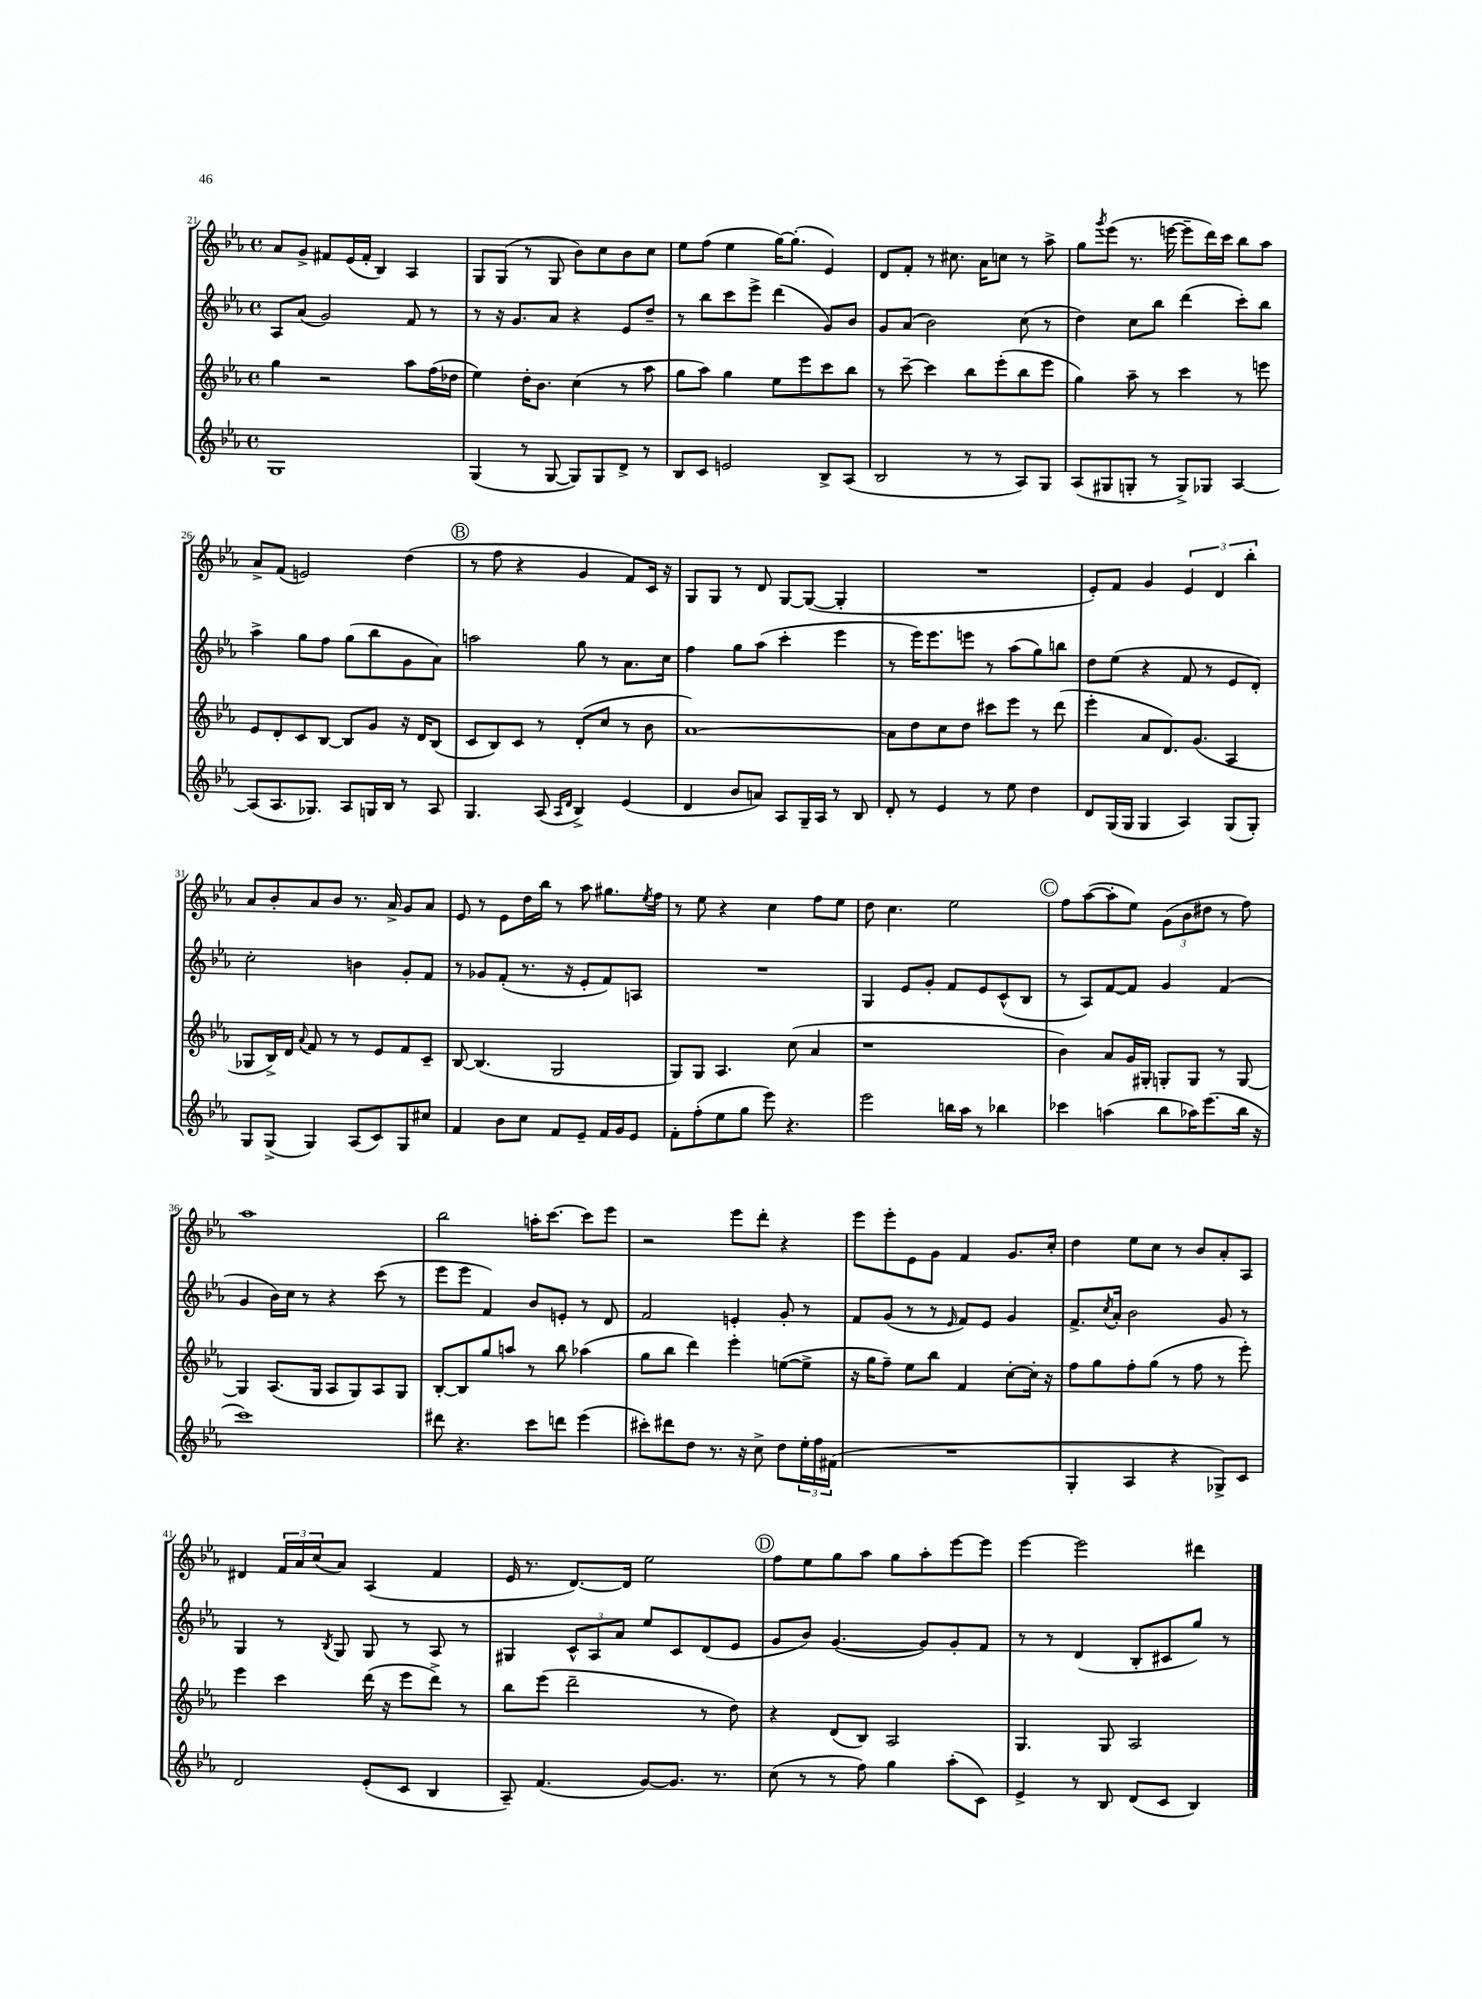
<<
\new StaffGroup <<
\new Staff = "s0" {
    \clef treble \key ees \major \defaultTimeSignature \time 4/4
    aes'8 g'8-> fis'8 ees'16( fis'16-. bes4) aes4 |
    g8 g8( r8 g8 bes'8) c''8 bes'8 c''8 |
    ees''8 f''8( ees''4 g''16~) g''8.-.( ees'4) |
    d'8 f'8-. r8 cis''8. aes'16 c''8 r8 aes''8-> |
    g''8 \acciaccatura { g'''8 } ees'''8( r8. e'''16~ e'''8-- d'''16) c'''16 bes''8 aes''8 |
    aes'8-> f'8( e'2) d''4( |
    \mark \markup { \circle "B" } r8 f''8 r4 g'4 f'8) c'16 r16 |
    g8 g8 r8 d'8 g8~ g8~( g4-. |
    R1 |
    ees'8-.) f'8 g'4 \tuplet 3/2 { ees'4 d'4 bes''4-. } |
    aes'8 bes'8-. aes'8 bes'8 r8. aes'16-> g'8 aes'8 |
    ees'8 r8 ees'8 d''16 bes''16 r8 aes''8 gis''8. \acciaccatura { ees''8 } f''16 |
    r8 ees''8 r4 c''4 f''8 ees''8 |
    d''8 c''4. ees''2 |
    \mark \markup { \circle "C" } f''8 aes''8~( aes''8-. ees''8) \tuplet 3/2 { g'8( bes'8 dis''8 } r8 f''8) |
    aes''1 |
    bes''2 a''16-. c'''8.~ c'''8 ees'''8 |
    r2 ees'''8 d'''8-. r4 |
    ees'''8 ees'''8-. ees'8 g'8 f'4 g'8. c''16-. |
    d''4 ees''8 c''8 r8 bes'8 aes'8-. aes8 |
    dis'4 \tuplet 3/2 { f'16 aes'16 c''16( } aes'8) aes4( f'4 |
    ees'16 r8. d'8.~) d'16 ees''2 |
    \mark \markup { \circle "D" } f''8 ees''8 g''8 aes''8 g''8 aes''8-. ees'''8~ ees'''8 |
    ees'''4~ ees'''2 dis'''4 \bar "|." |
}
\new Staff = "s1" {
    \clef treble \key ees \major \defaultTimeSignature \time 4/4
    aes8 aes'8( g'2) f'8 r8 |
    r8 r16 g'8. aes'8 r4 ees'8 d''8-- |
    r8 bes''8 c'''8 ees'''8-> d'''4( g'8) bes'8 |
    g'8 aes'8( bes'2) c''8( r8 |
    d''4) c''8 bes''8 d'''4( c'''8-.) bes''8 |
    aes''4-> g''8 f''8 g''8( bes''8 g'8 aes'8) |
    \mark \markup { \circle "B" } a''2 g''8 r8 aes'8. c''16 |
    f''4 g''8 aes''8( c'''4-. ees'''4 |
    r8 ees'''16) ees'''8. e'''8 r8 aes''8( g''8) b''8 |
    d''8 ees''8( r4 f'8 r8 ees'8 d'8-.) |
    c''2-. b'4 g'8-. f'8 |
    r8 ges'8 f'8-.( r8. r16 ees'8-. f'8) a8 |
    R1 |
    g4 ees'8 g'8-. f'8 ees'8 c'8-^( bes8 |
    \mark \markup { \circle "C" } r8 aes8) f'8~ f'8 g'4 f'4( |
    g'4 bes'16) c''16 r8 r4 c'''8( r8 |
    ees'''8 ees'''8 f'4) bes'8 e'8-. r8 d'8 |
    f'2 e'4-. g'8-. r8 |
    f'8 g'8( r8 r8 \grace { ees'16 } f'8) ees'8 g'4 |
    f'8.-> \acciaccatura { c''8 } aes'16-. bes'2 g'8 r8 |
    g4 r8 \acciaccatura { bes8 } g8 g8 r8 aes8 r8 |
    gis4 \tuplet 3/2 { c'8-^ aes8 aes'8 } ees''8 c'8 d'8( ees'8 |
    \mark \markup { \circle "D" } g'8 bes'8) g'4.~( g'8) g'8-. f'8 |
    r8 r8 d'4( bes8-. cis'8 g''8) r8 \bar "|." |
}
\new Staff = "s2" {
    \clef treble \key ees \major \defaultTimeSignature \time 4/4
    g''4 r2 aes''8 f''16( des''16 |
    ees''4) d''16-. bes'8. c''4( r8 aes''8 |
    g''8 aes''8) g''4 ees''8 ees'''8 c'''8 bes''8 |
    r8 c'''8~-- c'''4 bes''8 ees'''8-.( bes''8 ees'''8 |
    g''4) aes''8-- r8 c'''4 r8 e'''8 |
    ees'8 d'8-. c'8 bes8~ bes8 g'8 r16 d'16 bes8( |
    \mark \markup { \circle "B" } c'8 bes8) c'8 r8 d'8-.( c''8 r8 bes'8 |
    aes'1~) |
    aes'8 d''8 c''8 d''8 cis'''8 ees'''8 r8 d'''8( |
    ees'''4-. aes'8 d'8.) g'8.( aes4 |
    ges8 bes16->) d'16 \appoggiatura { aes'8 } f'8 r8 r8 ees'8 f'8 c'8-- |
    bes8~ bes4.( g2 |
    g8) g8 aes4. c''8( aes'4 |
    r1 |
    \mark \markup { \circle "C" } bes'4) aes'8 g'16 gis16-. g8-. g8 r8 g8~ |
    g4 aes8.( g16 aes8 g8) aes8 g8 |
    bes8~-. bes8 g''8 a''8 r8 bes''8 aes''4( |
    g''8 bes''8 d'''4) ees'''4-. e''8~( e''8-> |
    r16 g''16 f''8--) ees''8 bes''8 f'4 c''8~-. c''16-. r16 |
    f''8 g''8 f''8-. g''8( r8 f''8 r8 ees'''8-.) |
    ees'''4 c'''4 d'''16( r16 ees'''8 d'''8->) r8 |
    bes''8 ees'''8( d'''2-- r8 d''8) |
    \mark \markup { \circle "D" } r4 d'8( bes8) aes2 |
    g4. g8 aes2 \bar "|." |
}
\new Staff = "s3" {
    \clef treble \key ees \major \defaultTimeSignature \time 4/4
    g1 |
    g4( r8 g8~ g8) g8 d'8-> r8 |
    bes8 c'8 e'2 bes8-> aes8( |
    bes2 r8 r8 aes8) g8 |
    aes8( gis8 g8-. r8 g8->) ges8 aes4~ |
    aes8( aes8. ges8.) aes8 g16 bes16 r8 aes8 |
    \mark \markup { \circle "B" } g4. aes8( \grace { aes16 d'16 } bes4->) ees'4( |
    d'4 bes'8 a'8) aes8 g16-- aes16 r8 bes8 |
    d'8-. r8 ees'4 r8 ees''8 d''4 |
    d'8 g16( g16 g4 aes4) g8( g8-.) |
    g8 g8->( g4) aes8( c'8) g8 cis''8 |
    f'4 bes'8 c''8 f'8 ees'8-- f'16 g'16 ees'8 |
    f'8-. f''8-.( ees''8 g''8 ees'''8) r4. |
    ees'''2 b''16 aes''16 r8 bes''4 |
    \mark \markup { \circle "C" } ces'''4 a''4( bes''8 aes''16) ees'''8.( bes''16 r16 |
    c'''1) |
    dis'''8 r4. c'''8 d'''8 ees'''4( |
    cis'''8-.) dis'''8 d''8 r8. r16 c''8-> d''8 \tuplet 3/2 { ees''16-. f''16 fis'16( } |
    R1 |
    g4-. aes4 r4 ges8->) c'8 |
    d'2 ees'8-.( c'8 bes4 |
    aes8--) f'4.( g'8~) g'8. r8. |
    \mark \markup { \circle "D" } c''8( r8 r8 f''8) g''4 aes''8-.( c'8) |
    ees'4-> r8 bes8 d'8( c'8 bes4) \bar "|." |
}
>>
>>
\layout { \context { \Score currentBarNumber = #21 } }
